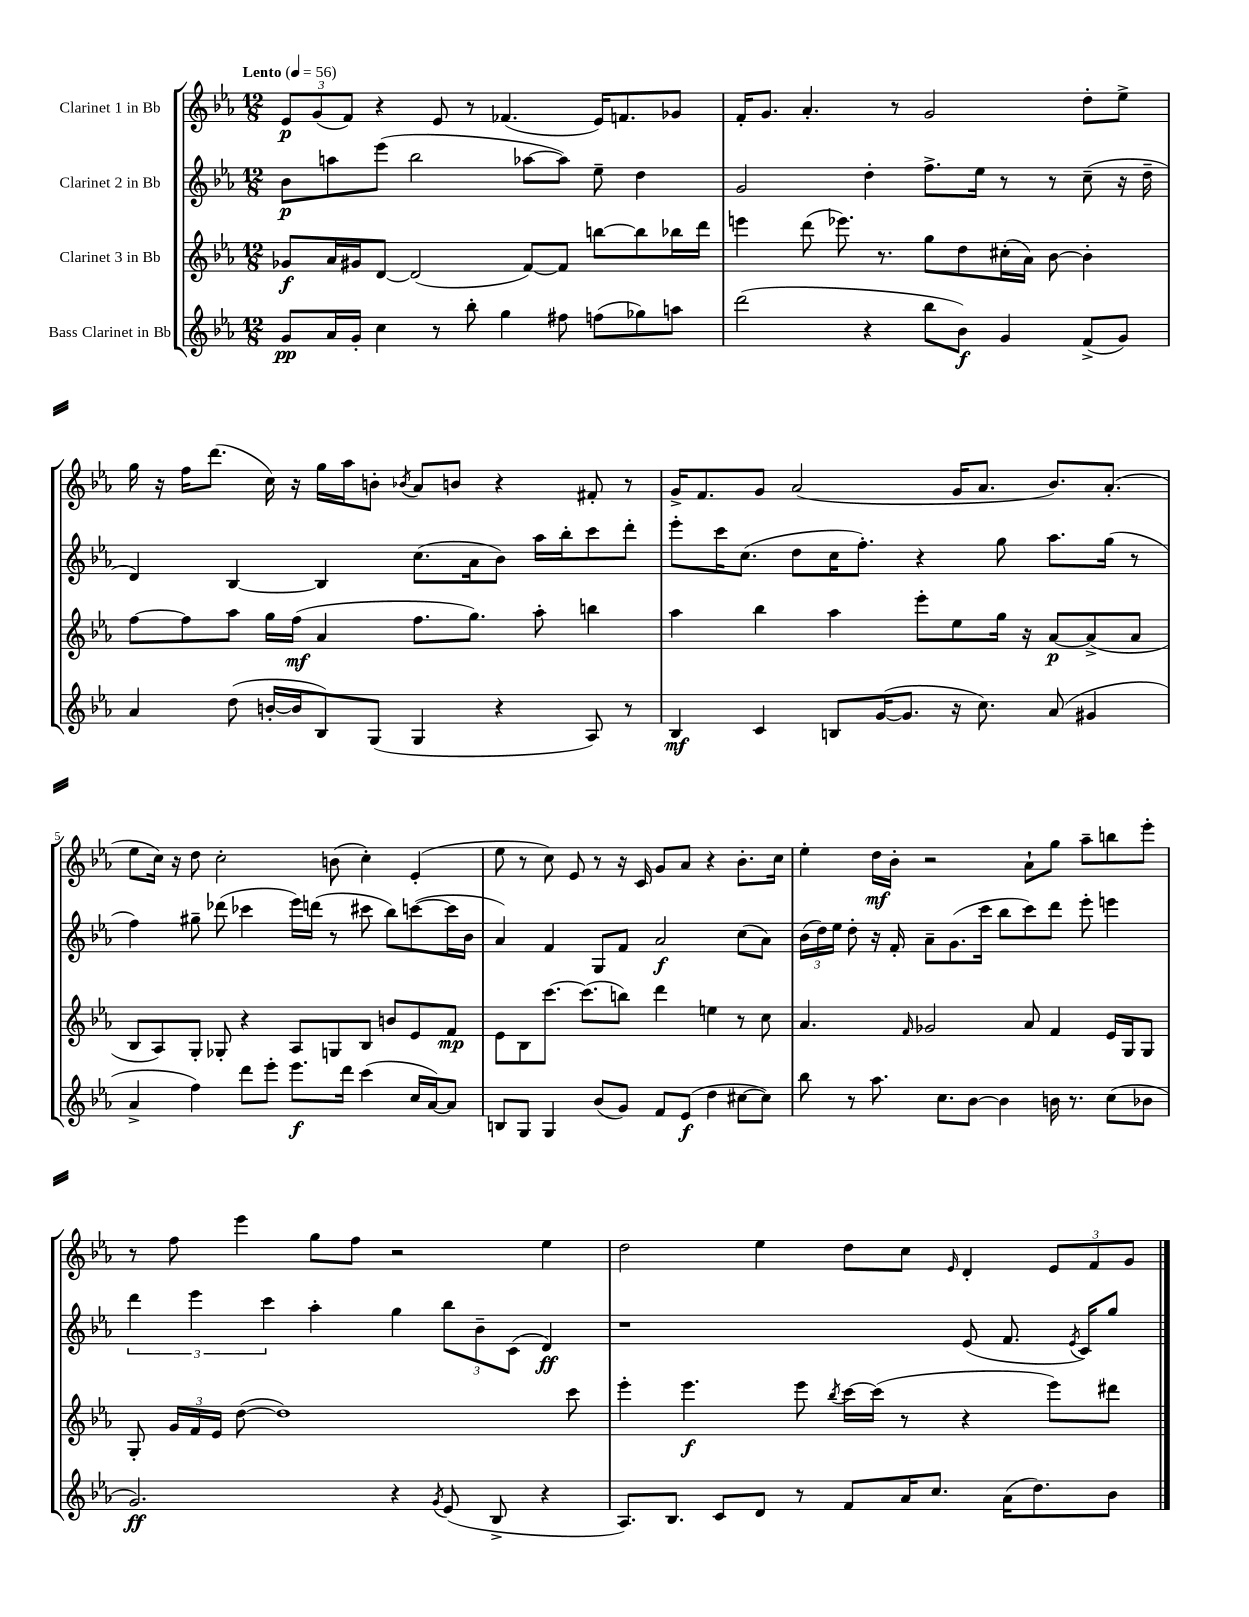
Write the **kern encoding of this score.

**kern	**dynam	**kern	**dynam	**kern	**dynam	**kern	**dynam
*part4	*part4	*part3	*part3	*part2	*part2	*part1	*part1
*staff4	*staff4	*staff3	*staff3	*staff2	*staff2	*staff1	*staff1
*I"Bass Clarinet in Bb	*	*I"Clarinet 3 in Bb	*	*I"Clarinet 2 in Bb	*	*I"Clarinet 1 in Bb	*
*clefG2	*	*clefG2	*	*clefG2	*	*clefG2	*
*k[b-e-a-]	*	*k[b-e-a-]	*	*k[b-e-a-]	*	*k[b-e-a-]	*
*M12/8	*	*M12/8	*	*M12/8	*	*M12/8	*
*MM56	*	*MM56	*	*MM56	*	*MM56	*
=1	=1	=1	=1	=1	=1	=1	=1
!	!	!	!	!	!	!LO:TX:a:B:t=Lento	!
8g/L	pp	8g-X/L	f	8b-\L	p	12e-/L	p
.	.	.	.	.	.	(12g/	.
16a-/L	.	16a-/L	.	8aan\	.	.	.
.	.	.	.	.	.	12f/J)	.
16g'/JJ	.	16g#X/J	.	.	.	.	.
4cc\	.	[8d/J	.	(8eee-\J	.	4r	.
.	.	(2d/]	.	2bb-\	.	.	.
8r	.	.	.	.	.	8e-/	.
8bb-'\	.	.	.	.	.	8r	.
4gg\	.	.	.	.	.	(4.f-X/	.
.	.	[8f/L)	.	[8aa-X\L	.	.	.
8ff#X\	.	8f/J]	.	8aa-\J])	.	.	.
(8ffn\L	.	[8bbn\L	.	8ee-~\	.	16e-/KL)	.
.	.	.	.	.	.	8.fn/	.
8gg-X\)	.	8bb\]	.	4dd\	.	.	.
8aan\J	.	16bb-X\L	.	.	.	8g-X/J	.
.	.	16ddd\JJ	.	.	.	.	.
=2	=2	=2	=2	=2	=2	=2	=2
(2ddd\	.	4eeen\	.	2g/	.	16f'/KL	.
.	.	.	.	.	.	8.g/J	.
.	.	(8ddd\	.	.	.	4.a-'/	.
.	.	8.eee-X\)	.	.	.	.	.
4r	.	.	.	4dd'\	.	.	.
.	.	8.r	.	.	.	.	.
.	.	.	.	.	.	8r	.
8bb-\L	.	8gg\L	.	8.ff^\L	.	2g/	.
8b-\J)	f	8dd\	.	.	.	.	.
.	.	.	.	16ee-\Jk	.	.	.
4g/	.	(16cc#X'\L	.	8r	.	.	.
.	.	16a-\JJ)	.	.	.	.	.
.	.	[8b-\	.	8r	.	.	.
(8f^/L	.	4b-'\]	.	(8cc~\	.	8dd'\L	.
8g/J)	.	.	.	16r	.	8ee-^\J	.
.	.	.	.	16dd~\	.	.	.
!!LO:LB:g=z
=3	=3	=3	=3	=3	=3	=3	=3
4a-/	.	[8ff\L	.	4d/)	.	16gg\	.
.	.	.	.	.	.	16r	.
.	.	8ff\]	.	.	.	16ff\KL	.
.	.	.	.	.	.	(8.ddd\J	.
(8dd\	.	8aa-\J	.	[4B-/	.	.	.
[16bn'/LL	.	16gg\LL	.	.	.	16cc\)	.
16b/J]	.	(16ff\JJ	mf	.	.	16r	.
8B-/)	.	4a-/	.	4B-/]	.	16gg\LL	.
.	.	.	.	.	.	16aa-\J	.
(8G/J	.	.	.	.	.	8bn'\J	.
.	.	.	.	.	.	8qb-X/	.
4G/	.	8.ff\L	.	(8.cc\L	.	8a-/L	.
.	.	.	.	.	.	8bn/J	.
.	.	8.gg\J)	.	16a-\k	.	.	.
4r	.	.	.	8b-\J)	.	4r	.
.	.	8aa-'\	.	16aa-\LL	.	.	.
.	.	.	.	16bb-'\J	.	.	.
8A-/)	.	4bbn\	.	8ccc\	.	8f#X'/	.
8r	.	.	.	8ddd'\J	.	8r	.
=4	=4	=4	=4	=4	=4	=4	=4
4B-/	mf	4aa-\	.	8eee-'\L	.	16g^/KL	.
.	.	.	.	.	.	8.f/	.
.	.	.	.	16ccc\K	.	.	.
.	.	.	.	(8.cc\J	.	.	.
4c/	.	4bb-\	.	.	.	8g/J	.
.	.	.	.	8dd\L	.	(2a-/	.
8Bn/L	.	4aa-\	.	16cc\K	.	.	.
.	.	.	.	8.ff'\J)	.	.	.
([16g/K	.	.	.	.	.	.	.
8.g/J]	.	.	.	.	.	.	.
.	.	8eee-'\L	.	4r	.	.	.
16r	.	8ee-\	.	.	.	16g/KL	.
8.cc\)	.	.	.	.	.	8.a-/J	.
.	.	16gg\Jk	.	8gg\	.	.	.
.	.	16r	.	.	.	.	.
(8a-/	.	[8a-/L	p	8.aa-\L	.	8.b-/L)	.
4g#X/	.	(8a-^/]	.	.	.	.	.
.	.	.	.	(16gg\Jk	.	(8.a-'/J	.
.	.	8a-/J	.	8r	.	.	.
!!LO:LB:g=z
=5	=5	=5	=5	=5	=5	=5	=5
4a-^/	.	8B-/L	.	4ff\)	.	8ee-\L	.
.	.	8A-/)	.	.	.	16cc\Jk)	.
.	.	.	.	.	.	16r	.
4ff\)	.	8G'/J	.	8gg#X~\	.	8dd\	.
.	.	8G-X'/	.	(8ddd-X\	.	2cc'\	.
8ddd\L	.	4r	.	4ccc-X\	.	.	.
8eee-'\J	.	.	.	.	.	.	.
8.eee-\L	f	8A-/L	.	16eee-\LL)	.	.	.
.	.	.	.	(16dddn\JJ	.	.	.
.	.	8Gn/	.	8r	.	(8bn\	.
16ddd\Jk	.	.	.	.	.	.	.
(4ccc\	.	8B-/J	.	8ccc#X\	.	4cc'\)	.
.	.	8bn/L	.	8bb-\L)	.	.	.
16cc/LL	.	8e-/	.	([8cccn\	.	(4e-'/	.
[16a-/J)	.	.	.	.	.	.	.
8a-/J]	.	8f/J	mp	16ccc\L]	.	.	.
.	.	.	.	16b-\JJ	.	.	.
=6	=6	=6	=6	=6	=6	=6	=6
8Bn/L	.	8e-\L	.	4a-/)	.	8ee-\	.
8G/J	.	8B-\	.	.	.	8r	.
4G/	.	[8.ccc\J	.	4f/	.	8cc\)	.
.	.	.	.	.	.	8e-/	.
.	.	(8.ccc\L]	.	.	.	.	.
(8b-/L	.	.	.	8G/L	.	8r	.
8g/J)	.	8bbn\J)	.	8f/J	.	16r	.
.	.	.	.	.	.	16c/	.
8f/L	.	4ddd\	.	2a-/	f	8g/L	.
(8e-/J	f	.	.	.	.	8a-/J	.
4dd\	.	4een\	.	.	.	4r	.
[8cc#X\L	.	8r	.	(8cc\L	.	8.b-'\L	.
8cc#\J])	.	8cc\	.	8a-\J)	.	.	.
.	.	.	.	.	.	16cc\Jk	.
=7	=7	=7	=7	=7	=7	=7	=7
8bb-\	.	4.a-/	.	(24b-\LL	.	4ee-'\	.
.	.	.	.	24dd\)	.	.	.
.	.	.	.	24ee-\JJ	.	.	.
8r	.	.	.	8dd'\	.	.	.
8.aa-\	.	.	.	16r	.	16dd\LL	mf
.	.	.	.	16f'/	.	16b-'\JJ	.
.	.	16qqf/	.	.	.	.	.
.	.	2g-X/	.	8a-~\L	.	2r	.
8.cc\L	.	.	.	.	.	.	.
.	.	.	.	(8.g\	.	.	.
[8b-\J	.	.	.	.	.	.	.
.	.	.	.	16ccc\Jk	.	.	.
4b-\]	.	.	.	8bb-\L	.	.	.
.	.	8a-/	.	8ccc\)	.	8a-`\L	.
16bn\	.	4f/	.	8ddd\J	.	8gg\J	.
8.r	.	.	.	.	.	.	.
.	.	.	.	8eee-'\	.	8aa-~\L	.
(8cc\L	.	16e-/LL	.	4eeen\	.	8bbn\	.
.	.	16G/J	.	.	.	.	.
8b-X\J	.	8G/J	.	.	.	8eee-'\J	.
!!LO:LB:g=z
=8	=8	=8	=8	=8	=8	=8	=8
2.g/)	ff	8G'/	.	6ddd\	.	8r	.
.	.	24g/LL	.	.	.	8ff\	.
.	.	24f/	.	6eee-\	.	.	.
.	.	24e-/JJ	.	.	.	.	.
.	.	([8dd\	.	.	.	4eee-\	.
.	.	.	.	6ccc\	.	.	.
.	.	1dd])	.	.	.	.	.
.	.	.	.	4aa-'\	.	8gg\L	.
.	.	.	.	.	.	8ff\J	.
4r	.	.	.	4gg\	.	2r	.
8qg/	.	.	.	.	.	.	.
(8e-/	.	.	.	12bb-\L	.	.	.
.	.	.	.	12b-~\	.	.	.
8B-^/	.	.	.	.	.	.	.
.	.	.	.	(12c\J	.	.	.
4r	.	.	.	4d/)	ff	4ee-\	.
.	.	8ccc\	.	.	.	.	.
=9	=9	=9	=9	=9	=9	=9	=9
8.A-/L)	.	4eee-'\	.	1r	.	2dd\	.
8.B-/J	.	.	.	.	.	.	.
.	.	4.eee-\	f	.	.	.	.
8c/L	.	.	.	.	.	.	.
8d/J	.	.	.	.	.	4ee-\	.
8r	.	8eee-\	.	.	.	.	.
.	.	8qbb-/	.	.	.	.	.
8f/L	.	[16ccc\LL	.	.	.	8dd\L	.
.	.	(16ccc\JJ]	.	.	.	.	.
16a-/K	.	8r	.	.	.	8cc\J	.
8.cc/J	.	.	.	.	.	.	.
.	.	.	.	.	.	16qqe-/	.
.	.	4r	.	(8e-/	.	4d'/	.
(16a-\KL	.	.	.	8.f/	.	.	.
8.dd\)	.	.	.	.	.	.	.
.	.	8eee-\L)	.	.	.	12e-/L	.
.	.	.	.	8qe-/	.	.	.
.	.	.	.	16c/KL)	.	.	.
.	.	.	.	.	.	12f/	.
8b-\J	.	8ddd#X\J	.	8gg/J	.	.	.
.	.	.	.	.	.	12g/J	.
==	==	==	==	==	==	==	==
*-	*-	*-	*-	*-	*-	*-	*-
